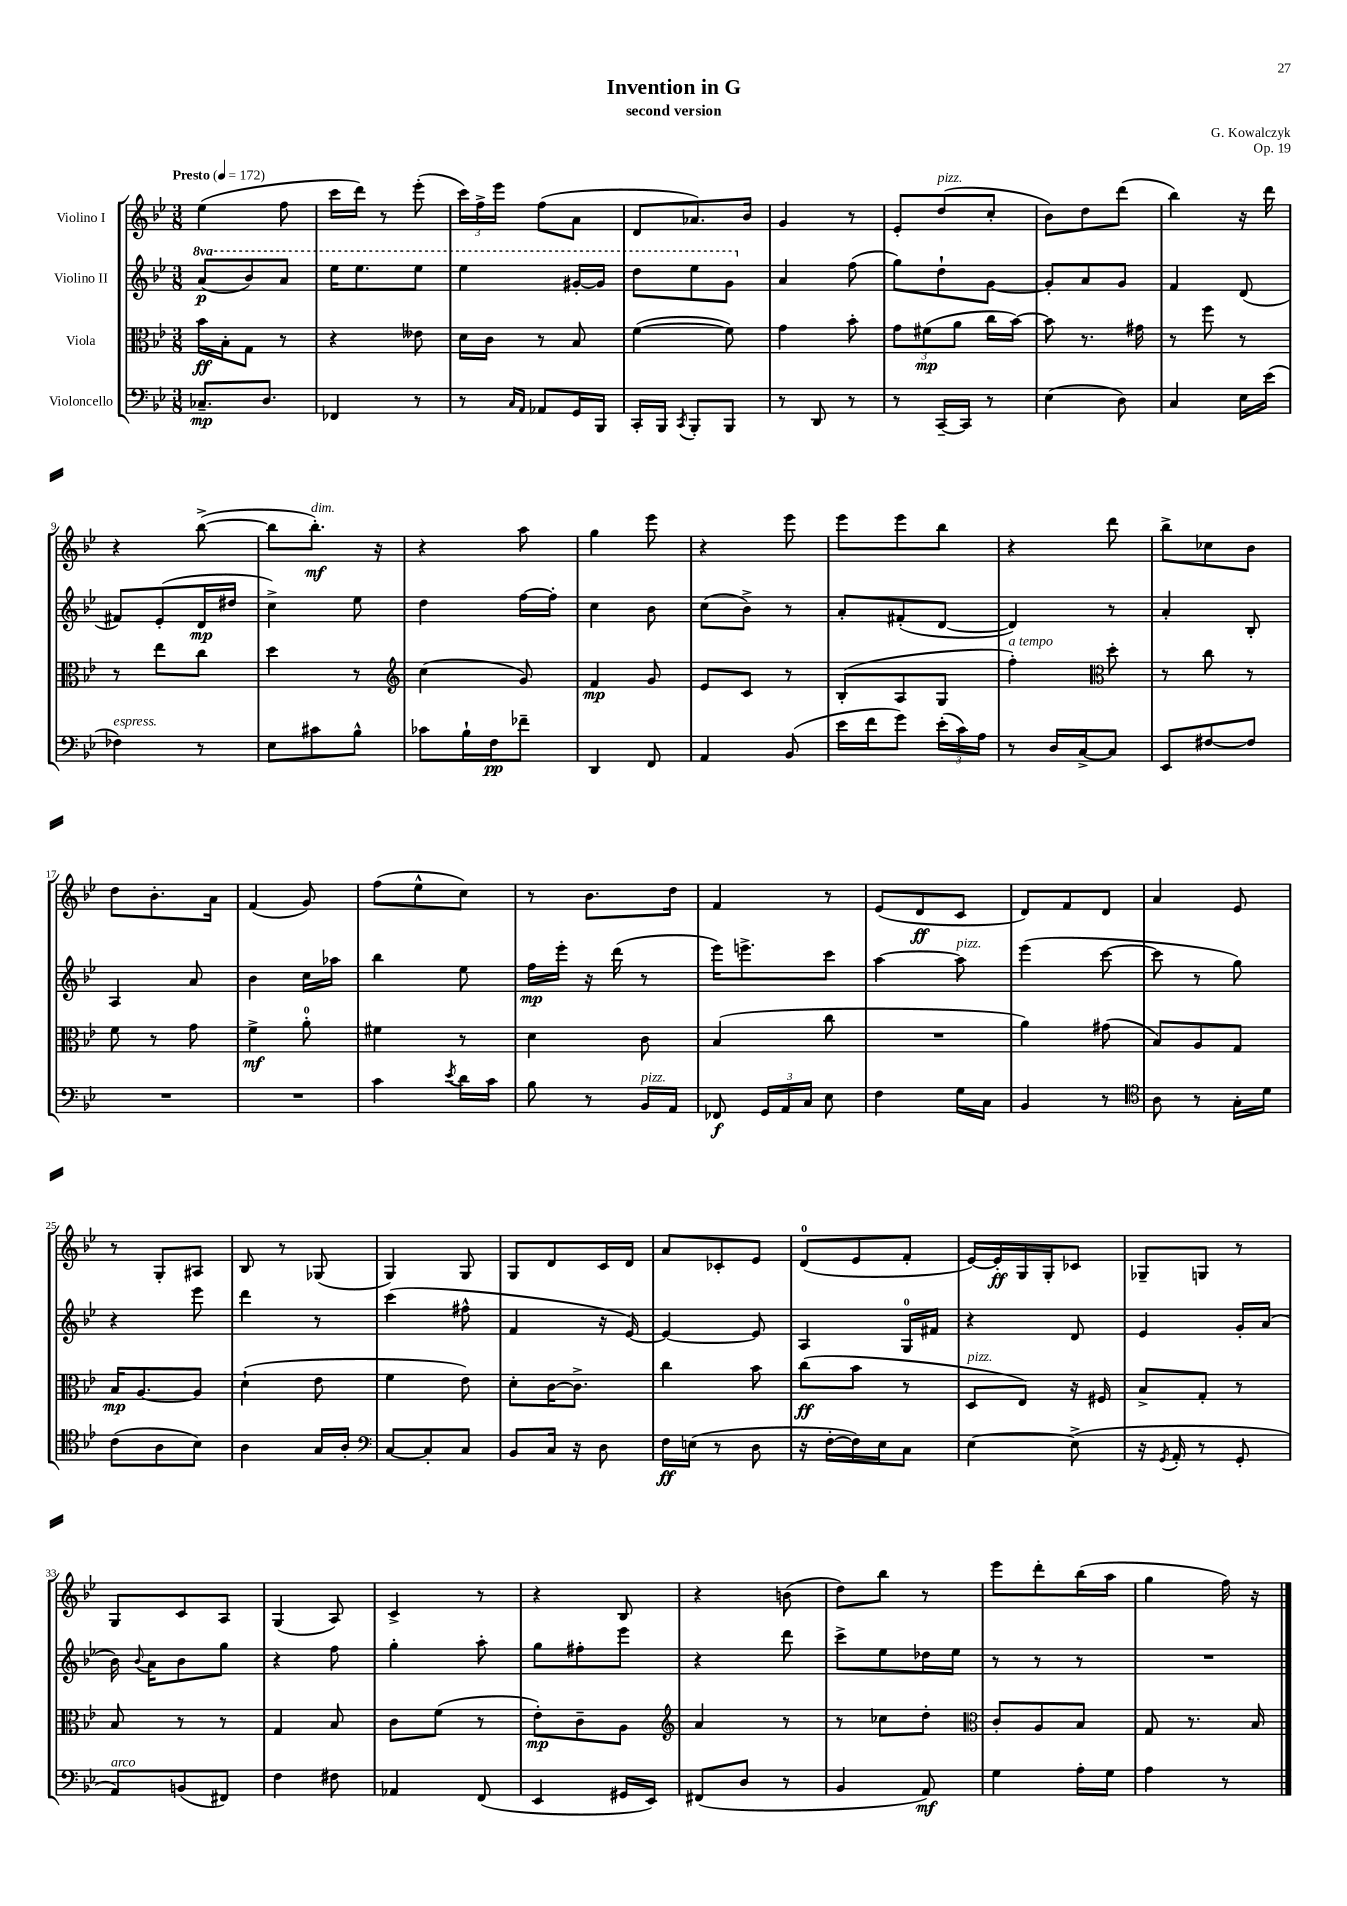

**kern	**dynam	**kern	**dynam	**kern	**dynam	**kern	**dynam
*part4	*part4	*part3	*part3	*part2	*part2	*part1	*part1
*staff4	*staff4	*staff3	*staff3	*staff2	*staff2	*staff1	*staff1
*I"Violoncello	*	*I"Viola	*	*I"Violino II	*	*I"Violino I	*
*clefF4	*	*clefC3	*	*clefG2	*	*clefG2	*
*k[b-e-]	*	*k[b-e-]	*	*k[b-e-]	*	*k[b-e-]	*
*M3/8	*	*M3/8	*	*M3/8	*	*M3/8	*
*MM172	*	*MM172	*	*MM172	*	*MM172	*
*	*	*	*	*8va	*	*	*
=1	=1	=1	=1	=1	=1	=1	=1
!	!	!	!	!	!	!LO:TX:a:B:t=Presto	!
8.C-X~/L	mp	16b-\LL	ff	(8aa/L	p	(4ee-\	.
.	.	16B-'\J	.	.	.	.	.
.	.	8G\J	.	8bb-/)	.	.	.
8.D/J	.	.	.	.	.	.	.
.	.	8r	.	8aa/J	.	8ff\	.
=2	=2	=2	=2	=2	=2	=2	=2
4FF-X/	.	4r	.	16eee-\KL	.	16ccc\LL	.
.	.	.	.	8.eee-\	.	16ddd\JJ)	.
.	.	.	.	.	.	8r	.
8r	.	8e--X\	.	8eee-\J	.	(8eee-'\	.
=3	=3	=3	=3	=3	=3	=3	=3
8r	.	16d\LL	.	4eee-\	.	24ccc\LL)	.
.	.	.	.	.	.	24ff^\	.
.	.	16c\JJ	.	.	.	.	.
.	.	.	.	.	.	24eee-\JJ	.
16qqC/LL	.	.	.	.	.	.	.
16qqAA/JJ	.	.	.	.	.	.	.
8AA-X/L	.	8r	.	.	.	(8ff\L	.
16GG/L	.	8B-/	.	[16gg#X'/LL	.	8a\J	.
16BBB-/JJ	.	.	.	16gg#/JJ]	.	.	.
=4	=4	=4	=4	=4	=4	=4	=4
16CC'/LL	.	([4f\	.	8ddd\L	.	8d/L	.
16BBB-/JJ	.	.	.	.	.	.	.
8qCC/	.	.	.	.	.	.	.
8BBB-'/L	.	.	.	8eee-\	.	8.a-X/)	.
8BBB-/J	.	8f\])	.	8gg\J	.	.	.
.	.	.	.	.	.	16b-/Jk	.
=5	=5	=5	=5	=5	=5	=5	=5
*	*	*	*	*X8va	*	*	*
8r	.	4g\	.	4a/	.	4g/	.
8DD/	.	.	.	.	.	.	.
8r	.	8b-'\	.	(8ff\	.	8r	.
=6	=6	=6	=6	=6	=6	=6	=6
8r	.	12g\L	.	8gg\L)	.	8e-'/L	.
.	.	(12f#X\	mp	.	.	.	.
!	!	!	!	!	!	!LO:TX:a:i:t=pizz.	!
[16CC~/LL	.	.	.	8dd`\	.	(8dd/	.
.	.	12a\J	.	.	.	.	.
16CC/JJ]	.	.	.	.	.	.	.
8r	.	16cc\LL	.	[8g\J	.	8cc'/J	.
.	.	[16b-\JJ)	.	.	.	.	.
=7	=7	=7	=7	=7	=7	=7	=7
(4E-\	.	8b-\]	.	8g'/L]	.	8b-\L)	.
.	.	8.r	.	8a/	.	8dd\	.
8D\)	.	.	.	8g/J	.	(8ddd\J	.
.	.	16g#X\	.	.	.	.	.
=8	=8	=8	=8	=8	=8	=8	=8
4C/	.	8r	.	4f/	.	4bb-\)	.
.	.	8ff\	.	.	.	.	.
16E-\LL	.	8r	.	(8d/	.	16r	.
(16e-\JJ	.	.	.	.	.	16ddd\	.
!!LO:LB:g=z
=9	=9	=9	=9	=9	=9	=9	=9
!LO:TX:a:i:t=espress.	!	!	!	!	!	!	!
4F-X\)	.	8r	.	8f#X/L)	.	4r	.
.	.	8ee-\L	.	(8e-'/	.	.	.
8r	.	8cc\J	.	16d/L	mp	([8bb-^\	.
.	.	.	.	16dd#X/JJ	.	.	.
=10	=10	=10	=10	=10	=10	=10	=10
8E-\L	.	4dd\	.	4cc^\)	.	8bb-\L]	.
!	!	!	!	!	!	!LO:TX:a:i:t=dim.	!
8c#X\	.	.	.	.	.	8.bb-'\J)	mf
8B-^^\J	.	8r	.	8ee-\	.	.	.
.	.	.	.	.	.	16r	.
=11	=11	=11	=11	=11	=11	=11	=11
*	*	*clefG2	*	*	*	*	*
8c-X\L	.	(4cc\	.	4dd\	.	4r	.
16B-`\L	.	.	.	.	.	.	.
16F\J	pp	.	.	.	.	.	.
8f-X~\J	.	8g/)	.	[16ff\LL	.	8aa\	.
.	.	.	.	16ff'\JJ]	.	.	.
=12	=12	=12	=12	=12	=12	=12	=12
4DD/	.	4f/	mp	4cc\	.	4gg\	.
8FF/	.	8g/	.	8b-\	.	8eee-\	.
=13	=13	=13	=13	=13	=13	=13	=13
4AA/	.	8e-/L	.	(8cc\L	.	4r	.
.	.	8c/J	.	8b-^\J)	.	.	.
(8BB-/	.	8r	.	8r	.	8eee-\	.
=14	=14	=14	=14	=14	=14	=14	=14
16e-\LL	.	(8B-'/L	.	8a'/L	.	8eee-\L	.
16f\J	.	.	.	.	.	.	.
8g\J)	.	8A/	.	(8f#X'/	.	8eee-\	.
(24e-'\LL	.	8G/J	.	[8d/J	.	8bb-\J	.
24c\)	.	.	.	.	.	.	.
24A\JJ	.	.	.	.	.	.	.
=15	=15	=15	=15	=15	=15	=15	=15
!	!	!LO:TX:a:i:t=a tempo	!	!	!	!	!
8r	.	4ff'\)	.	4d/])	.	4r	.
16D/LL	.	.	.	.	.	.	.
[16C^/J	.	.	.	.	.	.	.
*	*	*clefC3	*	*	*	*	*
8C/J]	.	8dd'\	.	8r	.	8ddd\	.
=16	=16	=16	=16	=16	=16	=16	=16
8EE-/L	.	8r	.	4a'/	.	8bb-^\L	.
[8F#X/	.	8cc\	.	.	.	8cc-X\	.
8F#/J]	.	8r	.	8B-'/	.	8b-\J	.
!!LO:LB:g=z
=17	=17	=17	=17	=17	=17	=17	=17
4.r	.	8f\	.	4A/	.	8dd\L	.
.	.	8r	.	.	.	8.b-'\	.
.	.	8g\	.	8a/	.	.	.
.	.	.	.	.	.	16a\Jk	.
=18	=18	=18	=18	=18	=18	=18	=18
4.r	.	4f^\	mf	4b-\	.	(4f/	.
.	.	8a'\	.	16cc\LL	.	8g/)	.
.	.	.	.	16aa-X\JJ	.	.	.
=19	=19	=19	=19	=19	=19	=19	=19
4c\	.	4f#X\	.	4bb-\	.	(8ff\L	.
.	.	.	.	.	.	8ee-^^\	.
8qe-/	.	.	.	.	.	.	.
16d\LL	.	8r	.	8ee-\	.	8cc\J)	.
16c\JJ	.	.	.	.	.	.	.
=20	=20	=20	=20	=20	=20	=20	=20
8B-\	.	4d\	.	16ff\LL	mp	8r	.
.	.	.	.	16eee-'\JJ	.	.	.
8r	.	.	.	16r	.	8.b-\L	.
.	.	.	.	(16ddd\	.	.	.
!LO:TX:a:i:t=pizz.	!	!	!	!	!	!	!
16BB-/LL	.	8c\	.	8r	.	.	.
16AA/JJ	.	.	.	.	.	16dd\Jk	.
=21	=21	=21	=21	=21	=21	=21	=21
8FF-X/	f	(4B-/	.	16eee-\KL)	.	4f/	.
.	.	.	.	8.eeen^\	.	.	.
24GG/LL	.	.	.	.	.	.	.
24AA/	.	.	.	.	.	.	.
24C/JJ	.	.	.	.	.	.	.
8E-\	.	8cc\	.	8ccc\J	.	8r	.
=22	=22	=22	=22	=22	=22	=22	=22
4F\	.	4.r	.	[4aa\	.	(8e-/L	.
.	.	.	.	.	.	8d/	ff
!	!	!	!	!LO:TX:a:i:t=pizz.	!	!	!
16G\LL	.	.	.	8aa\]	.	8c/J	.
16C\JJ	.	.	.	.	.	.	.
=23	=23	=23	=23	=23	=23	=23	=23
4BB-/	.	4a\)	.	(4eee-\	.	8d/L)	.
.	.	.	.	.	.	8f/	.
8r	.	(8g#X\	.	[8ccc\	.	8d/J	.
=24	=24	=24	=24	=24	=24	=24	=24
*clefC4	*	*	*	*	*	*	*
8A\	.	8B-/L)	.	8ccc\]	.	4a/	.
8r	.	8A/	.	8r	.	.	.
16G'\LL	.	8G/J	.	8gg\)	.	8e-/	.
16d\JJ	.	.	.	.	.	.	.
!!LO:LB:g=z
=25	=25	=25	=25	=25	=25	=25	=25
(8c\L	.	16B-/KL	mp	4r	.	8r	.
.	.	[8.A/	.	.	.	.	.
8A\	.	.	.	.	.	8G'/L	.
8B-\J)	.	8A/J]	.	8eee-\	.	8A#X/J	.
=26	=26	=26	=26	=26	=26	=26	=26
4A\	.	(4d`\	.	4ddd\	.	8B-/	.
.	.	.	.	.	.	8r	.
16G/LL	.	8e-\	.	8r	.	(8G-X/	.
16A'/JJ	.	.	.	.	.	.	.
=27	=27	=27	=27	=27	=27	=27	=27
*clefF4	*	*	*	*	*	*	*
[8C/L	.	4f\	.	(4ccc\	.	4G/)	.
8C'/]	.	.	.	.	.	.	.
8C/J	.	8e-\)	.	8ff#X^^\	.	8G/	.
=28	=28	=28	=28	=28	=28	=28	=28
8BB-/L	.	8d'\L	.	4f/	.	8G/L	.
16C/Jk	.	[16c\K	.	.	.	8d/	.
16r	.	8.c^\J]	.	.	.	.	.
8D\	.	.	.	16r	.	16c/L	.
.	.	.	.	[16e-/)	.	16d/JJ	.
=29	=29	=29	=29	=29	=29	=29	=29
16F\LL	ff	4cc\	.	4e-/_	.	8a/L	.
(16En\JJ	.	.	.	.	.	.	.
8r	.	.	.	.	.	8c-X'/	.
8D\	.	8b-\	.	8e-/]	.	8e-/J	.
=30	=30	=30	=30	=30	=30	=30	=30
16r	.	(8cc\L	ff	4A/	.	(8d/L	.
[16F'\LL	.	.	.	.	.	.	.
16F\])	.	8b-\J	.	.	.	8e-/	.
16E-\J	.	.	.	.	.	.	.
8C\J	.	8r	.	16G/LL	.	8f'/J	.
.	.	.	.	16f#X/JJ	.	.	.
=31	=31	=31	=31	=31	=31	=31	=31
!	!	!LO:TX:a:i:t=pizz.	!	!	!	!	!
[4E-\	.	8D/L	.	4r	.	[16e-/LL)	.
.	.	.	.	.	.	16e-'/]	ff
.	.	8E-/J)	.	.	.	16G/	.
.	.	.	.	.	.	16G'/J	.
(8E-^\]	.	16r	.	8d/	.	8c-X/J	.
.	.	16F#X/	.	.	.	.	.
=32	=32	=32	=32	=32	=32	=32	=32
16r	.	8B-^/L	.	4e-/	.	8G-X~/L	.
8qGG/	.	.	.	.	.	.	.
16AA'/	.	.	.	.	.	.	.
8r	.	8G'/J	.	.	.	8Gn/J	.
8GG'/	.	8r	.	16g'/LL	.	8r	.
.	.	.	.	(16a/JJ	.	.	.
!!LO:LB:g=z
=33	=33	=33	=33	=33	=33	=33	=33
!LO:TX:a:i:t=arco	!	!	!	!	!	!	!
8AA/L)	.	8B-/	.	16b-\)	.	8G/L	.
.	.	.	.	8qqb-/	.	.	.
.	.	.	.	16a\KL	.	.	.
(8BBn/	.	8r	.	8b-\	.	8c/	.
8FF#X/J)	.	8r	.	8gg\J	.	8A/J	.
=34	=34	=34	=34	=34	=34	=34	=34
4F\	.	4G/	.	4r	.	(4G/	.
8F#X\	.	8B-/	.	8ff\	.	8A/)	.
=35	=35	=35	=35	=35	=35	=35	=35
4AA-X/	.	8c\L	.	4gg'\	.	4c^/	.
.	.	(8f\J	.	.	.	.	.
(8FF/	.	8r	.	8aa'\	.	8r	.
=36	=36	=36	=36	=36	=36	=36	=36
4EE-/	.	8e-'\L)	mp	8gg\L	.	4r	.
.	.	8c~\	.	8ff#X'\	.	.	.
16GG#X/LL	.	8A\J	.	8eee-\J	.	8B-/	.
16EE-/JJ)	.	.	.	.	.	.	.
=37	=37	=37	=37	=37	=37	=37	=37
*	*	*clefG2	*	*	*	*	*
(8FF#X/L	.	4a/	.	4r	.	4r	.
8D/J	.	.	.	.	.	.	.
8r	.	8r	.	8ddd\	.	(8bn\	.
=38	=38	=38	=38	=38	=38	=38	=38
4BB-/	.	8r	.	8ccc^\L	.	8dd\L)	.
.	.	8cc-X\L	.	8ee-\	.	8bb-\J	.
8AA/)	mf	8dd'\J	.	16dd-X\L	.	8r	.
.	.	.	.	16ee-\JJ	.	.	.
=39	=39	=39	=39	=39	=39	=39	=39
*	*	*clefC3	*	*	*	*	*
4G\	.	8c'/L	.	8r	.	8eee-\L	.
.	.	8A/	.	8r	.	8ddd'\	.
16A'\LL	.	8B-/J	.	8r	.	(16bb-\L	.
16G\JJ	.	.	.	.	.	16aa\JJ	.
=40	=40	=40	=40	=40	=40	=40	=40
4A\	.	8G/	.	4.r	.	4gg\	.
.	.	8.r	.	.	.	.	.
8r	.	.	.	.	.	16ff\)	.
.	.	16B-/	.	.	.	16r	.
==	==	==	==	==	==	==	==
*-	*-	*-	*-	*-	*-	*-	*-
